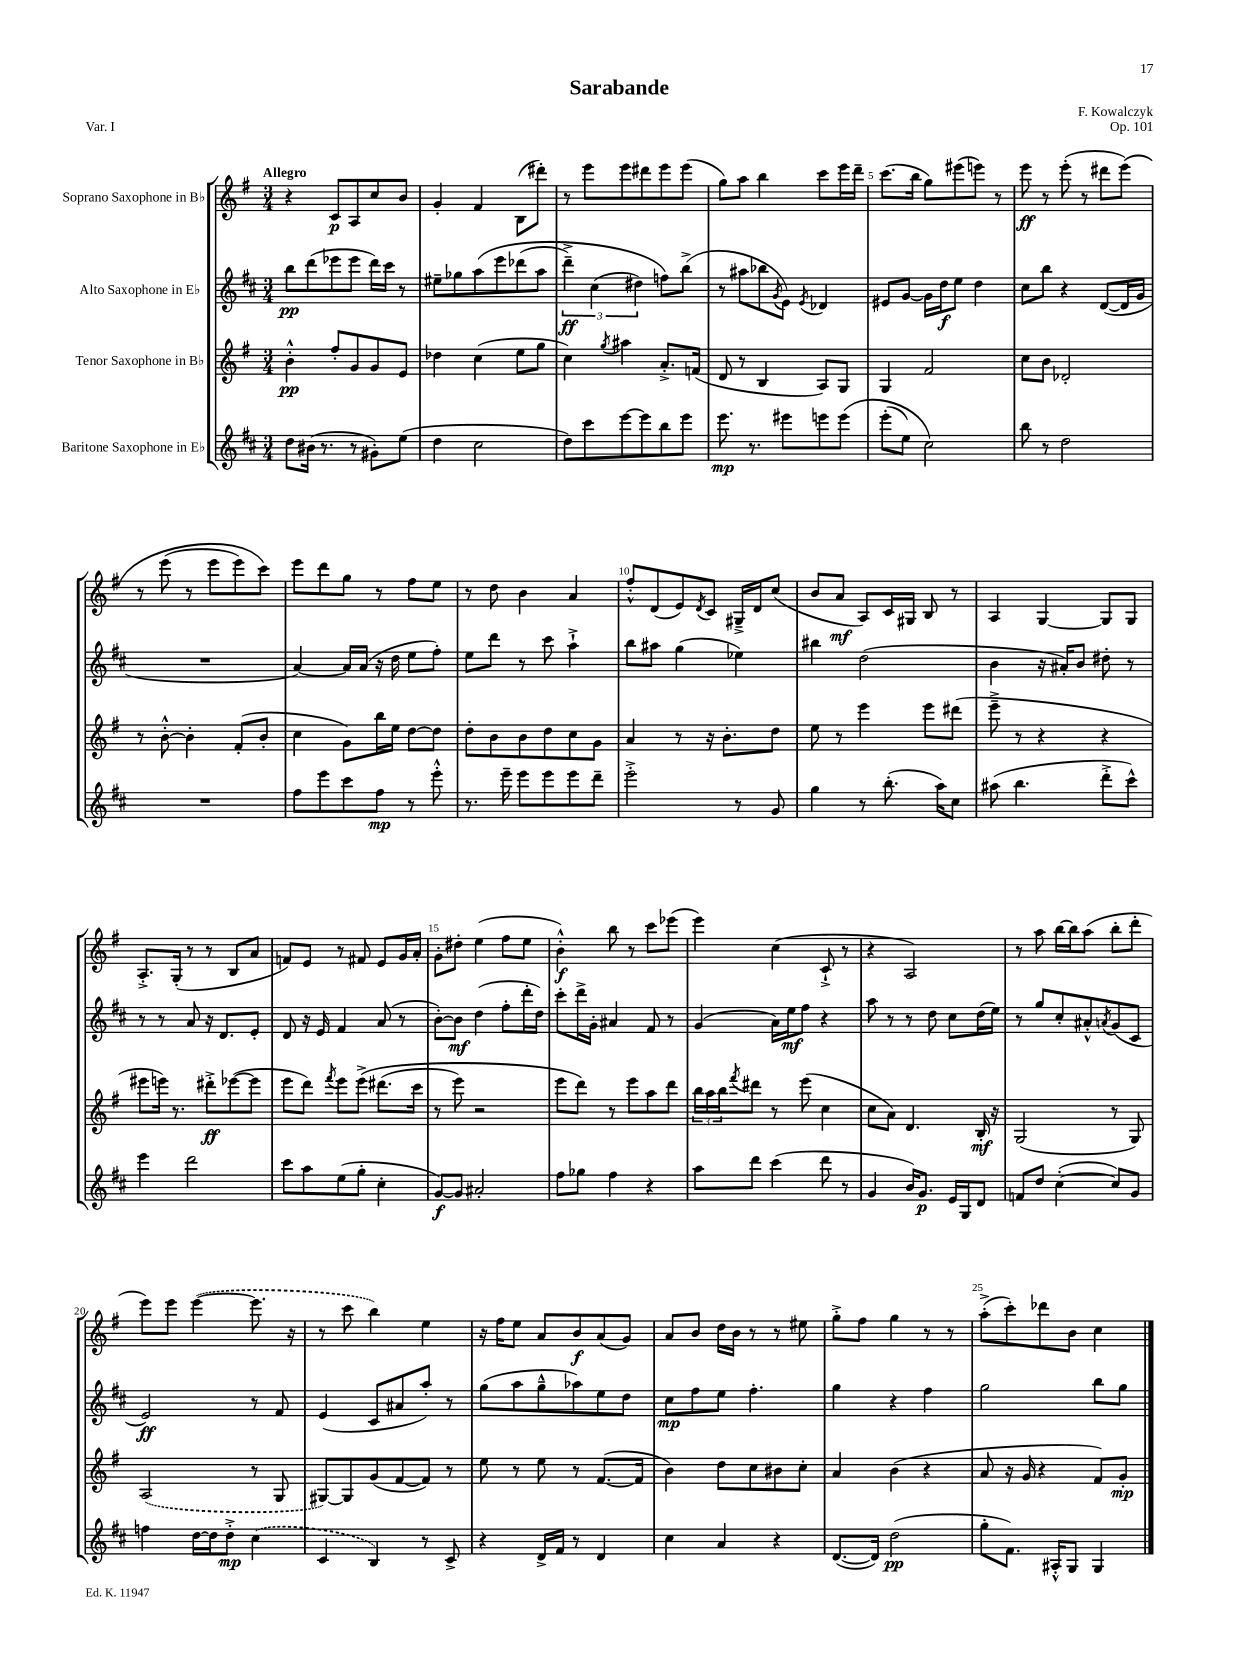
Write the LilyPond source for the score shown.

\header { title = "Sarabande" composer = "F. Kowalczyk" opus = "Op. 101" piece = "Var. I" }
<<
\new StaffGroup <<
\new Staff = "s0" \with { instrumentName = "Soprano Saxophone in Bb" } {
    \clef treble \key g \major \numericTimeSignature \time 3/4 \tempo "Allegro"
    r4 c'8\p a8 c''8 b'8 |
    g'4-. fis'4 b8( dis'''8-.) |
    r8 e'''8 e'''8 dis'''8 e'''8 e'''8( |
    g''8) a''8 b''4 c'''8 e'''16 d'''16-- |
    c'''8.( b''16 g''8) eis'''8( e'''8) r8 |
    e'''8\ff r8 e'''8-.( r8 dis'''8 e'''8)\( |
    r8 e'''8( r8 e'''8 e'''8) c'''8\) |
    e'''8 d'''8 g''8 r8 fis''8 e''8 |
    r8 d''8 b'4 a'4 |
    fis''8-.-^ d'8( e'8) \acciaccatura { d'8 } c'8 gis16---> d'16 c''8( |
    b'8 a'8\mf a8) c'16 gis16 b8 r8 |
    a4 g4~ g8 g8 |
    a8.-.-> g16-.( r8 r8 b8 a'8 |
    f'8) e'8 r8 fis'8 e'8 g'16 a'16-. |
    g'8-. dis''8-. e''4( fis''8 e''8 |
    b'4-.-^\f) b''8 r8 c'''8 ees'''8( |
    e'''4) c''4( c'8-!-> r8 |
    r4 a2) |
    r8 a''8 b''16~ b''16 a''8( b''8-. d'''8-. |
    e'''8) e'''8 \once \slurDashed e'''4~( e'''8. r16 |
    r8 c'''8 b''4) e''4 |
    r16 fis''16 e''8 a'8 b'8\f a'8( g'8) |
    a'8 b'8 d''16 b'16 r8 r8 eis''8 |
    g''8-.-> fis''8 g''4 r8 r8 |
    a''8-.->( c'''8-.) des'''8 b'8 c''4 \bar "|." |
}
\new Staff = "s1" \with { instrumentName = "Alto Saxophone in Eb" } {
    \clef treble \key d \major \numericTimeSignature \time 3/4
    b''8\pp d'''8( ees'''8 ees'''8 d'''16) cis'''16 r8 |
    eis''8-- ges''8 a''8\( e'''8 des'''8( a''8 |
    \tuplet 3/2 { d'''4--->\ff) cis''4( dis''4) } f''8\) b''8->( |
    r8 ais''8 bes''8 \acciaccatura { g'8 } e'8) \acciaccatura { e'8 } des'4 |
    eis'8 g'8~ g'16 d''16\f e''8 d''4 |
    cis''8 b''8 r4 d'8~( d'16 g'16 |
    R2. |
    a'4~) a'16 a'16( r16 d''16 e''8 fis''8-.) |
    e''8 d'''8 r8 cis'''8 a''4-!-> |
    b''8 ais''8 g''4( ees''4) |
    bis''4 d''2( |
    b'4 r16 ais'16-.) b'8 dis''8-. r8 |
    r8 r8 a'8 r16 d'8. e'8-. |
    d'8 r16 e'16 fis'4 a'8( r8 |
    b'8~-.) b'8\mf d''4( fis''8-. d'''16-. d''16) |
    cis'''8-. d'''16-> g'16-. ais'4 fis'8 r8 |
    g'4( a'16) e''16\mf fis''8 r4 |
    a''8 r8 r8 d''8 cis''8 d''16( e''16) |
    r8 g''8 cis''8-. ais'8-.-^ \acciaccatura { a'8 } g'8( cis'8 |
    e'2\ff) r8 fis'8 |
    e'4( cis'8 ais'8 a''8-.) r8 |
    g''8( a''8 g''8---^ aes''8) e''8 d''8 |
    cis''8\mp fis''8 e''8 fis''4.-. |
    g''4 r4 fis''4 |
    g''2 b''8 g''8 \bar "|." |
}
\new Staff = "s2" \with { instrumentName = "Tenor Saxophone in Bb" } {
    \clef treble \key g \major \numericTimeSignature \time 3/4
    b'4-.-^\pp fis''8-. g'8 g'8 e'8 |
    des''4 c''4( e''8 g''8 |
    c''4) \acciaccatura { g''8 } ais''4 a'8.-.-> f'16( |
    d'8 r8 b4 a8) g8 |
    g4 fis'2 |
    c''8 b'8 des'2-. |
    r8 b'8~-.-^ b'4-. fis'8-.( b'8-. |
    c''4 g'8) b''16 e''16 d''8~ d''8 |
    d''8-. b'8 b'8 d''8 c''8 g'8 |
    a'4 r8 r16 b'8.-. d''8 |
    e''8 r8 e'''4 e'''8 dis'''8( |
    e'''8---> r8 r4 r4 |
    eis'''8 e'''16) r8. dis'''8-.->\ff ees'''8~( ees'''8 |
    e'''8 d'''8) \acciaccatura { fis'''8 } e'''8 e'''8->\( dis'''8.( c'''16 |
    r8 e'''8) r2 |
    e'''8 d'''8\) r8 e'''8 a''8 d'''8 |
    \tuplet 3/2 { b''16 a''16 b''16 } \acciaccatura { fis'''8 } dis'''8 r8 e'''8( c''4 |
    c''8 a'8) d'4. b16-.\mf r16 |
    g2( r8 g8) |
    \once \slurDashed a2( r8 g8 |
    gis8~) gis8 g'8( fis'8~ fis'8) r8 |
    e''8 r8 e''8 r8 fis'8.~( fis'16 |
    b'4) d''8 c''8 bis'8 c''8-. |
    a'4 b'4( r4 |
    a'8 r16 g'16 r4 fis'8) g'8-.\mp \bar "|." |
}
\new Staff = "s3" \with { instrumentName = "Baritone Saxophone in Eb" } {
    \clef treble \key d \major \numericTimeSignature \time 3/4
    d''8 bis'16( r8. r8 gis'8-.) e''8( |
    d''4 cis''2 |
    d''8) cis'''8 e'''8~ e'''8 b''8 e'''8 |
    e'''8.\mp r8. eis'''8 e'''8 e'''8\( |
    e'''8-.( e''8) cis''2\) |
    b''8 r8 d''2 |
    R2. |
    fis''8 e'''8 cis'''8 fis''8\mp r8 e'''8-.-^ |
    r8. e'''16-- e'''8 e'''8 e'''8 d'''8-- |
    e'''2-.-> r8 g'8 |
    g''4 r8 b''8.-.( a''16) cis''8 |
    ais''8( b''4. d'''8-.-> cis'''8-^) |
    e'''4 d'''2 |
    cis'''8 a''8 e''8( g''8-. cis''4-. |
    g'8~\f) g'8 ais'2-. |
    fis''8 ges''8 fis''4 r4 |
    a''8 d'''8 cis'''4( d'''8 r8 |
    g'4 b'16) g'8.\p e'16 g16 d'8 |
    f'8 d''8 cis''4~-.( cis''8) g'8 |
    f''4 d''16~ d''16 d''8-.->\mp \once \slurDashed cis''4( |
    cis'4 b4) r8 cis'8-> |
    r4 d'16-> fis'16 r8 d'4 |
    cis''4 a'4 r4 |
    d'8.~( d'16) d''2\pp( |
    g''8-. fis'8.) ais16-.-^ g8 g4 \bar "|." |
}
>>
>>
\layout { \context { \Score \override BarNumber.break-visibility = ##(#f #t #t) barNumberVisibility = #(every-nth-bar-number-visible 5) } }
